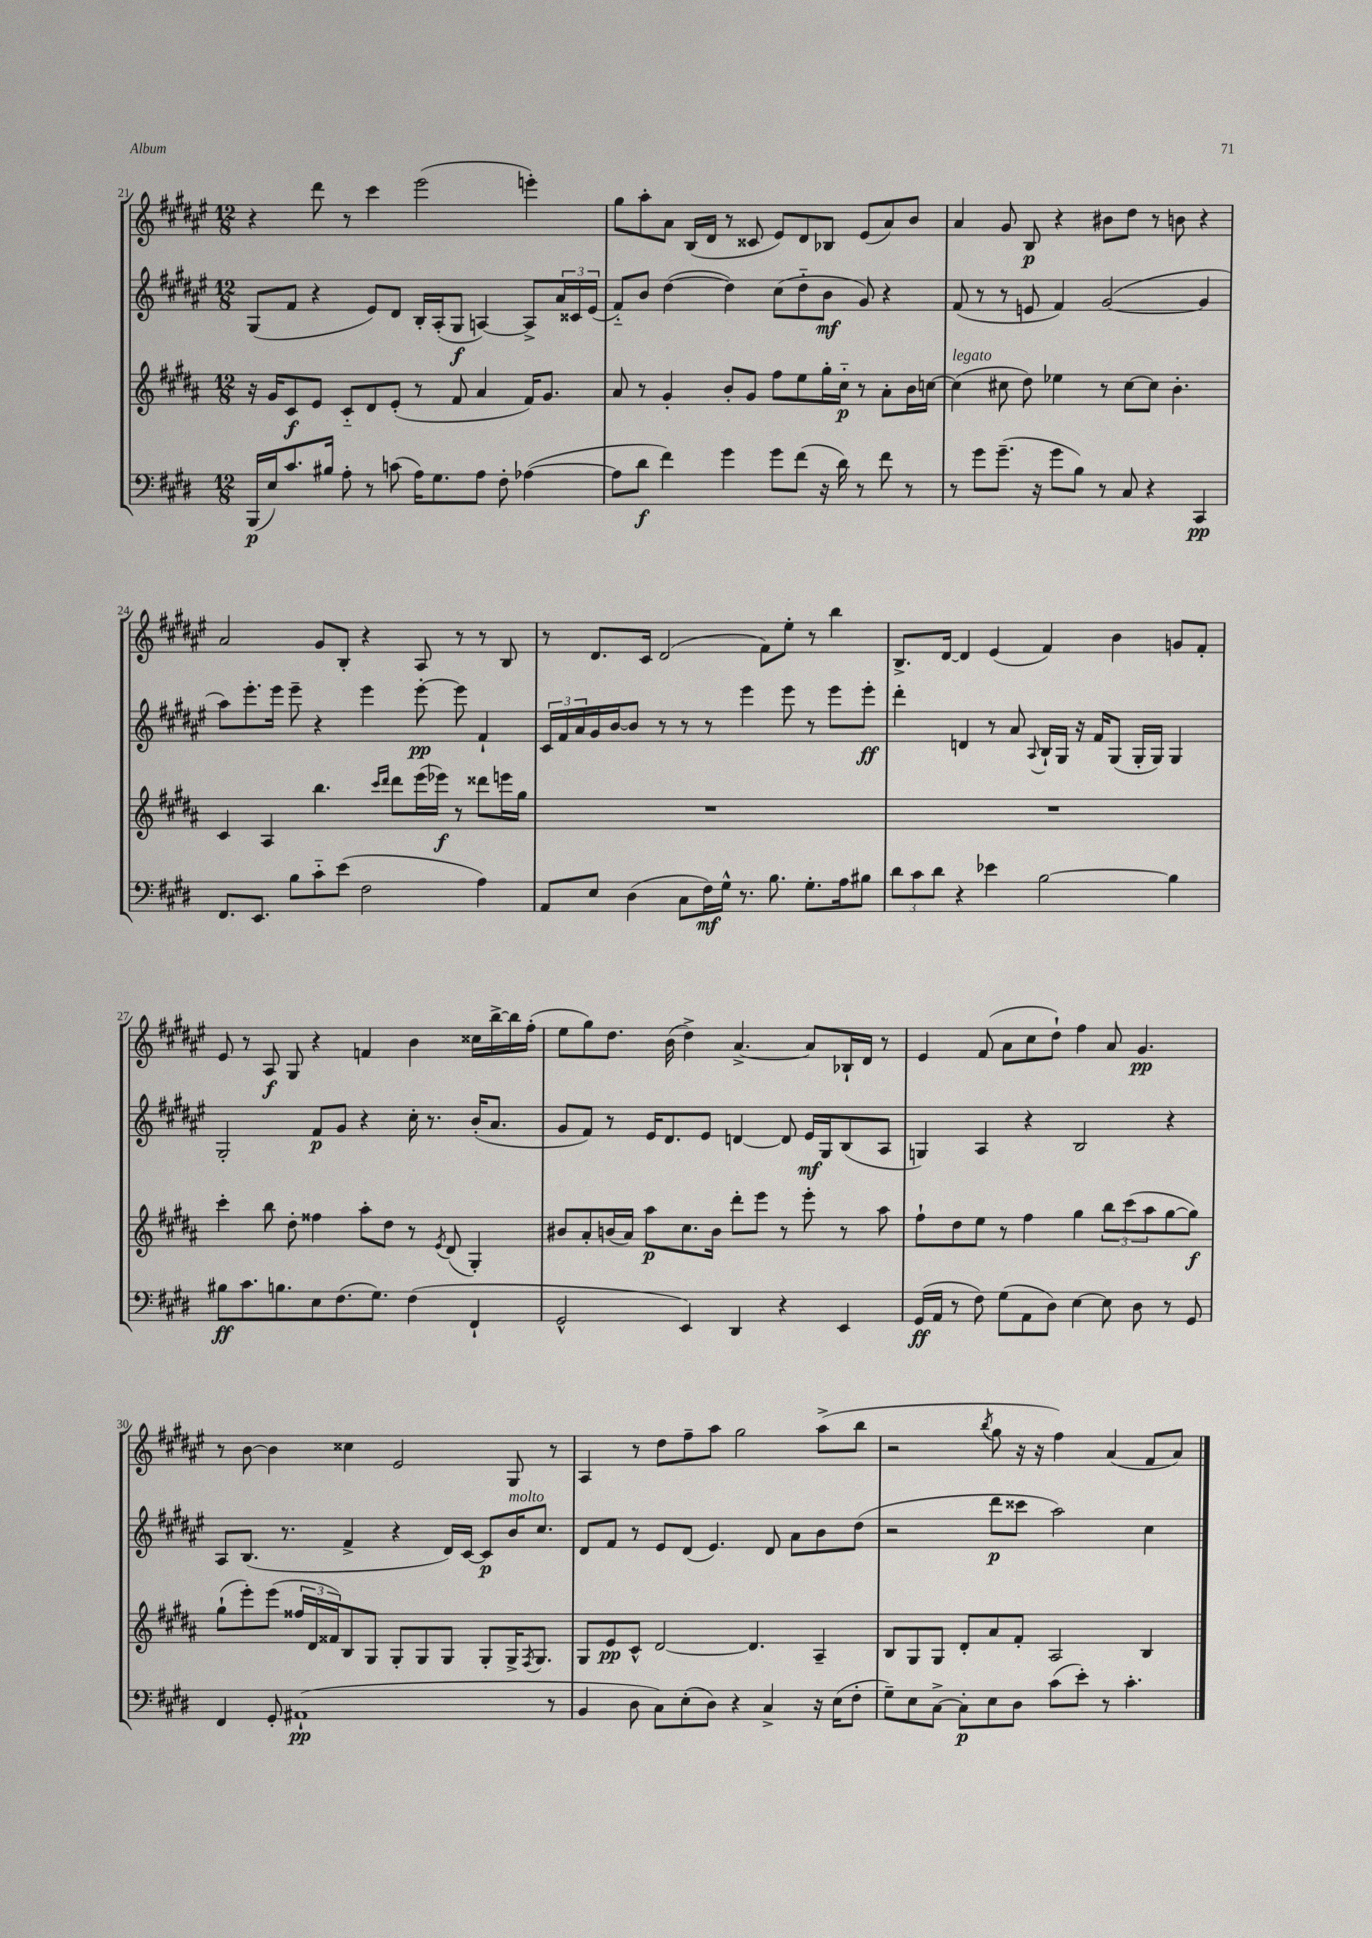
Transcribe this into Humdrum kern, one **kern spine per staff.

**kern	**dynam	**kern	**dynam	**kern	**dynam	**kern	**dynam
*part4	*part4	*part3	*part3	*part2	*part2	*part1	*part1
*staff4	*staff4	*staff3	*staff3	*staff2	*staff2	*staff1	*staff1
*clefF4	*	*clefG2	*	*clefG2	*	*clefG2	*
*k[f#c#g#d#]	*	*k[f#c#g#d#a#]	*	*k[f#c#g#d#a#e#]	*	*k[f#c#g#d#a#e#]	*
*M12/8	*	*M12/8	*	*M12/8	*	*M12/8	*
=21	=21	=21	=21	=21	=21	=21	=21
(16BBB/LL	p	16r	.	(8G#/L	.	4r	.
16E/J)	.	16g#/KL	.	.	.	.	.
8.c#/	.	8c#/	f	8f#/J	.	.	.
.	.	8e/J	.	4r	.	8ddd#\	.
16B#X/Jk	.	.	.	.	.	.	.
8A'\	.	8c#/L	.	.	.	8r	.
8r	.	8d#/	.	8e#/L)	.	4ccc#\	.
(8cn\	.	(8e'/J	.	8d#/J	.	.	.
16A\KL)	.	8r	.	16B'/LL	.	(2eee#\	.
8.G#\	.	.	.	(16A#'/J	.	.	.
.	.	8f#/	.	8G#/J	f	.	.
8A\J	.	4a#/	.	[4An/)	.	.	.
8F#'\	.	.	.	.	.	.	.
([4A-X\	.	16f#/KL)	.	8A^/L]	.	4eeen'\)	.
.	.	8.g#/J	.	.	.	.	.
.	.	.	.	24a#/L	.	.	.
.	.	.	.	24c##X/	.	.	.
.	.	.	.	(24e#/JJ	.	.	.
=22	=22	=22	=22	=22	=22	=22	=22
8A-\L]	.	8a#/	.	8f#/L)	.	8gg#\L	.
8d#\J	f	8r	.	8b/J	.	8aa#'\	.
4f#\)	.	4g#'/	.	([4dd#\	.	8a#\J	.
.	.	.	.	.	.	(16B/LL	.
.	.	.	.	.	.	16d#/JJ	.
4g#\	.	8b'/L	.	4dd#\])	.	8r	.
.	.	8g#/J	.	.	.	8c##X/	.
8g#\L	.	8ff#\L	.	(8cc#\L	.	8e#/L)	.
(8f#\J	.	8ee\	.	8dd#\	.	8d#/	.
16r	.	16gg#'\L	.	8b\J	mf	8B-X/J	.
16d#\)	.	16cc#\JJ	p	.	.	.	.
8r	.	8r	.	8g#/)	.	(8e#/L	.
8f#\	.	8a#'\L	.	4r	.	8a#/)	.
8r	.	16b\L	.	.	.	8b/J	.
.	.	[16ccn\JJ	.	.	.	.	.
=23	=23	=23	=23	=23	=23	=23	=23
!	!	!LO:TX:a:i:t=legato	!	!	!	!	!
8r	.	(4cc\]	.	(8f#/	.	4a#/	.
8g#\L	.	.	.	8r	.	.	.
(8.g#~\J	.	8cc#X\	.	8r	.	8g#/	.
.	.	8dd#\)	.	8en/	.	8B/	p
16r	.	.	.	.	.	.	.
8g#\L	.	4ee-X\	.	4f#/)	.	4r	.
8B\J)	.	.	.	.	.	.	.
8r	.	8r	.	([2g#/	.	8b#X\L	.
8C#/	.	[8cc#\L	.	.	.	8dd#\J	.
4r	.	8cc#\J]	.	.	.	8r	.
.	.	4.b'\	.	.	.	8bn\	.
4CC#/	pp	.	.	4g#/]	.	4r	.
!!LO:LB:g=z
=24	=24	=24	=24	=24	=24	=24	=24
8.FF#/L	.	4c#/	.	8aa#\L)	.	2a#/	.
.	.	.	.	8.eee#'\	.	.	.
8.EE/J	.	.	.	.	.	.	.
.	.	4A#/	.	.	.	.	.
.	.	.	.	16eee#\Jk	.	.	.
8B\L	.	.	.	8eee#~\	.	.	.
8c#\	.	4.bb\	.	4r	.	8g#/L	.
(8e\J	.	.	.	.	.	8B'/J	.
2F#\	.	.	.	4eee#\	.	4r	.
.	.	16qqccc#/LL	.	.	.	.	.
.	.	16qqddd#/JJ	.	.	.	.	.
.	.	8ddd#\L	.	.	.	.	.
.	.	(16eee\L	.	[8eee#'\	pp	8A#/	.
.	.	16eee-X\JJ)	f	.	.	.	.
.	.	8r	.	8eee#\]	.	8r	.
4A\)	.	8ddd##X\L	.	4f#`/	.	8r	.
.	.	16eeen\L	.	.	.	8B/	.
.	.	16gg#\JJ	.	.	.	.	.
=25	=25	=25	=25	=25	=25	=25	=25
8AA/L	.	1.r	.	24c#/LL	.	8r	.
.	.	.	.	24f#/	.	.	.
.	.	.	.	24a#/	.	.	.
8E/J	.	.	.	16g#/	.	8.d#/L	.
.	.	.	.	[16b/J	.	.	.
(4D#\	.	.	.	8b/J]	.	.	.
.	.	.	.	.	.	16c#/Jk	.
.	.	.	.	8r	.	(2d#/	.
8C#\L	.	.	.	8r	.	.	.
16F#\L)	mf	.	.	8r	.	.	.
16G#^^\JJ	.	.	.	.	.	.	.
8.r	.	.	.	4eee#\	.	.	.
.	.	.	.	.	.	8f#\L)	.
8.B\	.	.	.	.	.	.	.
.	.	.	.	8eee#\	.	8ee#'\J	.
8.G#'\L	.	.	.	8r	.	8r	.
.	.	.	.	8eee#\L	.	4bb\	.
16A\k	.	.	.	.	.	.	.
8B#X\J	.	.	.	8eee#'\J	ff	.	.
=26	=26	=26	=26	=26	=26	=26	=26
12d#\L	.	1.r	.	4ddd#'\	.	8.B^/L	.
12c#\	.	.	.	.	.	.	.
12d#\J	.	.	.	.	.	.	.
.	.	.	.	.	.	[16d#/Jk	.
4r	.	.	.	4dn/	.	4d#/]	.
4e-X\	.	.	.	8r	.	(4e#/	.
.	.	.	.	8a#/	.	.	.
.	.	.	.	8qqA#/	.	.	.
[2B\	.	.	.	16B`/LL	.	4f#/)	.
.	.	.	.	16G#/JJ	.	.	.
.	.	.	.	16r	.	.	.
.	.	.	.	16f#/KL	.	.	.
.	.	.	.	(8G#/J	.	4b\	.
.	.	.	.	16G#'/LL	.	.	.
.	.	.	.	16G#/JJ)	.	.	.
4B\]	.	.	.	4G#/	.	8gn/L	.
.	.	.	.	.	.	8f#'/J	.
!!LO:LB:g=z
=27	=27	=27	=27	=27	=27	=27	=27
8B#X\L	ff	4ccc#'\	.	2G#'/	.	8e#/	.
8.c#\	.	.	.	.	.	8r	.
.	.	8bb\	.	.	.	8A#/	f
8.Bn\	.	.	.	.	.	.	.
.	.	8dd#'\	.	.	.	8G#/	.
8E\	.	4ff##X\	.	8f#/L	p	4r	.
(8.F#\	.	.	.	8g#/J	.	.	.
.	.	8aa#'\L	.	4r	.	4fn/	.
8.G#\J)	.	.	.	.	.	.	.
.	.	8dd#\J	.	.	.	.	.
(4F#\	.	8r	.	16cc#'\	.	4b\	.
.	.	.	.	8.r	.	.	.
.	.	8qe/	.	.	.	.	.
.	.	(8d#/	.	.	.	.	.
4FF#`/	.	4G#'/)	.	(16b'/KL	.	16cc##X\LL	.
.	.	.	.	8.a#/J	.	[16bb^\	.
.	.	.	.	.	.	16bb\]	.
.	.	.	.	.	.	(16ff#'\JJ	.
=28	=28	=28	=28	=28	=28	=28	=28
2GG#^^/	.	8b#X/L	.	8g#/L	.	8ee#\L	.
.	.	8a#'/	.	8f#/J)	.	8gg#\)	.
.	.	(16bn/L	.	8r	.	8.dd#\J	.
.	.	16a#/JJ)	.	.	.	.	.
.	.	8aa#\L	p	16e#/KL	.	.	.
.	.	.	.	8.d#/	.	(16b\	.
4EE/)	.	8.cc#\	.	.	.	4dd#^\)	.
.	.	.	.	8e#/J	.	.	.
.	.	16b\Jk	.	.	.	.	.
4DD#/	.	8ddd#'\L	.	[4dn/	.	[4.a#^/	.
.	.	8eee\J	.	.	.	.	.
4r	.	8r	.	8d/]	.	.	.
.	.	8eee'\	.	16e#/LL	mf	8a#/L]	.
.	.	.	.	16G#/J	.	.	.
4EE/	.	8r	.	(8B/	.	16B-X`/L	.
.	.	.	.	.	.	16d#/JJ	.
.	.	8aa#\	.	8A#/J	.	8r	.
=29	=29	=29	=29	=29	=29	=29	=29
(16GG#/LL	ff	8ff#`\L	.	4Gn/)	.	4e#/	.
16AA/JJ	.	.	.	.	.	.	.
8r	.	8dd#\	.	.	.	.	.
8F#\)	.	8ee\J	.	4A#/	.	(8f#/	.
(8G#\L	.	8r	.	.	.	8a#\L	.
8AA\	.	4ff#\	.	4r	.	8cc#\	.
8D#\J)	.	.	.	.	.	8dd#`\J)	.
[4E\	.	4gg#\	.	2B/	.	4ff#\	.
8E\]	.	12bb\L	.	.	.	8a#/	.
.	.	(12ccc#\	.	.	.	.	.
8D#\	.	.	.	.	.	4.g#/	pp
.	.	12aa#\	.	.	.	.	.
8r	.	[8gg#\	.	4r	.	.	.
8GG#/	.	8gg#\J])	f	.	.	.	.
!!LO:LB:g=z
=30	=30	=30	=30	=30	=30	=30	=30
4FF#/	.	(8gg#`\L	.	8A#/L	.	8r	.
.	.	8eee'\)	.	(8.B/J	.	[8b\	.
8GG#'/	.	(8eee\J	.	.	.	4b\]	.
.	.	.	.	8.r	.	.	.
(1AA#X`	pp	24ff##X/LL	.	.	.	.	.
.	.	24d#/	.	.	.	.	.
.	.	24f##X/J)	.	.	.	.	.
.	.	8B/	.	4f#^/	.	4cc##X\	.
.	.	8G#/J	.	.	.	.	.
.	.	8G#'/L	.	4r	.	2e#/	.
.	.	8G#/	.	.	.	.	.
.	.	8G#/J	.	16d#/LL)	.	.	.
.	.	.	.	[16c#/JJ	.	.	.
.	.	8G#'/L	.	8c#/L]	p	.	.
!	!	!	!	!LO:TX:a:i:t=molto	!	!	!
.	.	16G#^/K	.	16b/K	.	8G#/	.
.	.	8qF#/	.	.	.	.	.
.	.	8.G#/J	.	8.cc#/J	.	.	.
8r	.	.	.	.	.	8r	.
=31	=31	=31	=31	=31	=31	=31	=31
4BB/	.	8G#/L	.	8d#/L	.	4A#/	.
.	.	8e/	pp	8f#/J	.	.	.
8D#\	.	8c#^^/J	.	8r	.	8r	.
8C#\L)	.	[2d#/	.	8e#/L	.	8dd#\L	.
(8E'\	.	.	.	(8d#/J	.	8ff#~\	.
8D#\J)	.	.	.	4.e#/)	.	8aa#\J	.
4r	.	.	.	.	.	2gg#\	.
.	.	4.d#/]	.	.	.	.	.
4C#^/	.	.	.	8d#/	.	.	.
.	.	.	.	8a#\L	.	.	.
16r	.	4A#~/	.	8b\	.	(8aa#^\L	.
(16E\KL	.	.	.	.	.	.	.
8F#'\J	.	.	.	(8dd#\J	.	8bb\J	.
=32	=32	=32	=32	=32	=32	=32	=32
8G#~\L)	.	8B/L	.	2r	.	2r	.
8E\	.	8G#/	.	.	.	.	.
[8C#^\J	.	8G#/J	.	.	.	.	.
8C#'\L]	p	8d#'/L	.	.	.	.	.
.	.	.	.	.	.	8qbb/	.
8E\	.	8a#/	.	8ddd#\L	p	8gg#\	.
8D#\J	.	8f#'/J	.	8ccc##X\J	.	16r	.
.	.	.	.	.	.	16r	.
(8c#\L	.	2A#/	.	2aa#\)	.	4ff#\)	.
8e'\J)	.	.	.	.	.	.	.
8r	.	.	.	.	.	(4a#/	.
4.c#'\	.	.	.	.	.	.	.
.	.	4B/	.	4cc#\	.	8f#/L	.
.	.	.	.	.	.	8a#/J)	.
==	==	==	==	==	==	==	==
*-	*-	*-	*-	*-	*-	*-	*-
